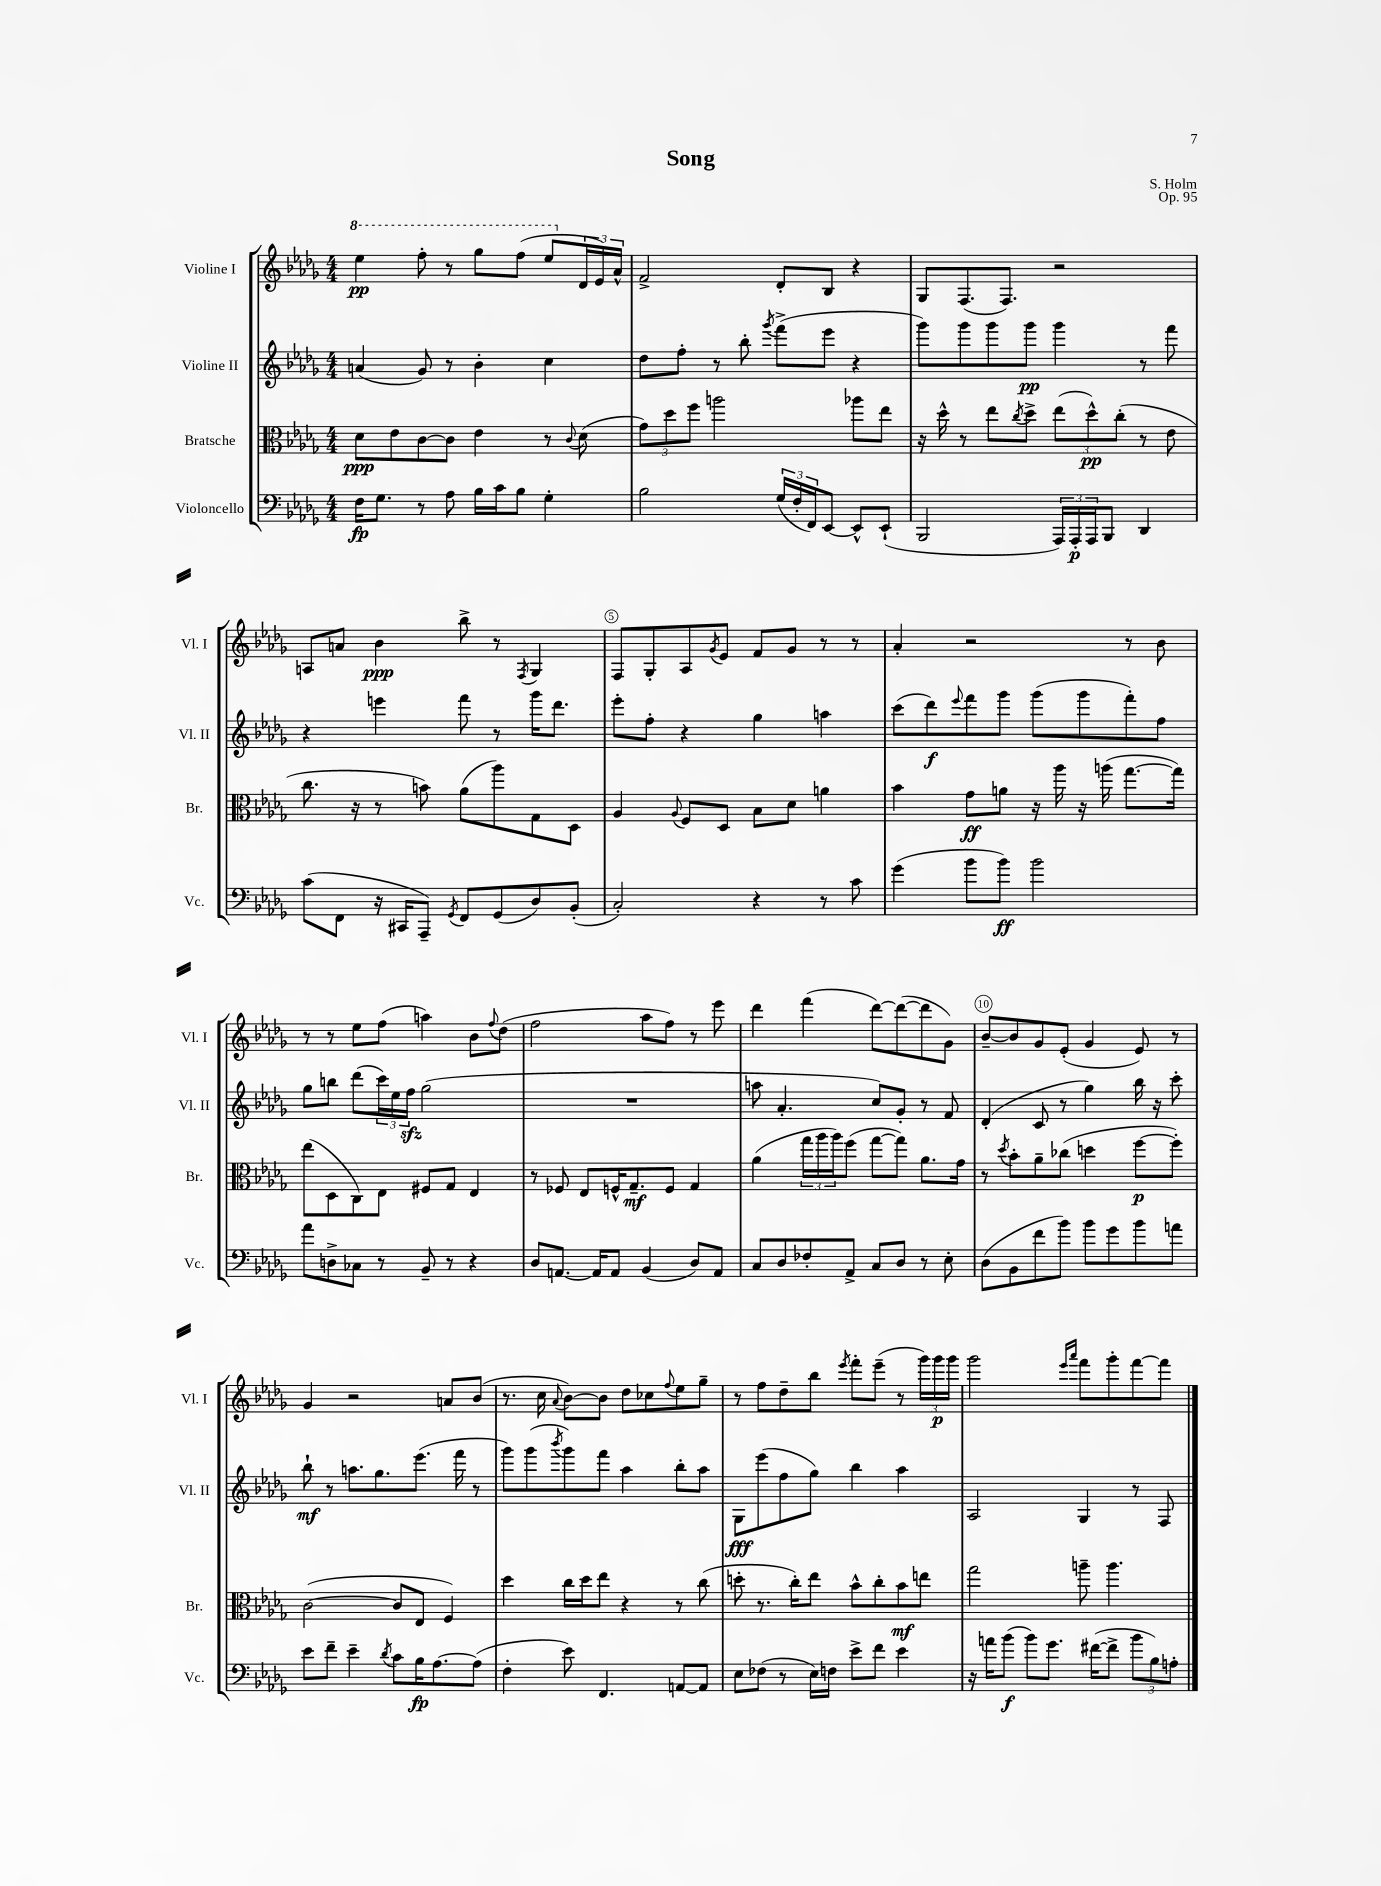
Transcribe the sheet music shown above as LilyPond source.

\header { title = "Song" composer = "S. Holm" opus = "Op. 95" }
<<
\new StaffGroup <<
\new Staff = "s0" \with { instrumentName = "Violine I" shortInstrumentName = "Vl. I" } {
    \clef treble \key des \major \numericTimeSignature \time 4/4
    \ottava #1 ees'''4\pp f'''8-. r8 ges'''8 f'''8( ees'''8 \ottava #0 \tuplet 3/2 { des'16 ees'16) aes'16-^ } |
    f'2-> des'8-. bes8 r4 |
    ges8 f8.( f8.) r2 |
    a8 a'8 bes'4\ppp bes''8-> r8 \acciaccatura { f8 } ges4 |
    f8 ges8-. aes8 \acciaccatura { ges'8 } ees'8 f'8 ges'8 r8 r8 |
    aes'4-. r2 r8 bes'8 |
    r8 r8 ees''8 f''8( a''4) bes'8 \appoggiatura { f''8 } des''8( |
    f''2 aes''8 f''8) r8 ees'''8 |
    des'''4 f'''4( des'''8~) des'''8~( des'''8 ges'8) |
    bes'8~-- bes'8 ges'8 ees'8-.( ges'4 ees'8) r8 |
    ges'4 r2 a'8 bes'8( |
    r8. c''16 \appoggiatura { aes'8 } bes'8~) bes'8 des''8 ces''8 \appoggiatura { f''8 } ees''8 ges''8-- |
    r8 f''8 des''8-- bes''8 \acciaccatura { ees'''8 } f'''8-. ees'''8--( r8 \tuplet 3/2 { ges'''16) ges'''16\p ges'''16 } |
    ges'''2 \grace { ees'''16 aes'''16 } f'''8 ges'''8-. f'''8~ f'''8 \bar "|." |
}
\new Staff = "s1" \with { instrumentName = "Violine II" shortInstrumentName = "Vl. II" } {
    \clef treble \key des \major \numericTimeSignature \time 4/4
    a'4( ges'8) r8 bes'4-. c''4 |
    des''8 f''8-. r8 bes''8-. \acciaccatura { ges'''8 } f'''8->( ees'''8 r4 |
    ges'''8) ges'''8 ges'''8 ges'''8\pp ges'''4 r8 f'''8 |
    r4 e'''4 f'''8 r8 ges'''16 des'''8. |
    ees'''8-. f''8-. r4 ges''4 a''4 |
    c'''8( des'''8\f) \appoggiatura { ees'''8 } f'''8 ges'''8 ges'''8( ges'''8 f'''8-.) f''8 |
    ges''8 b''8 des'''8( \tuplet 3/2 { c'''16) ees''16 f''16\sfz } ges''2( |
    R1 |
    a''8 aes'4.-. c''8) ges'8-. r8 f'8 |
    des'4-.( c'8 r8 ges''4) bes''16 r16 c'''8-. |
    bes''8-!\mf r8 a''8. ges''8. ees'''8.( f'''16 r8 |
    ges'''8) ges'''8( \acciaccatura { bes'''8 } ges'''8) f'''8 aes''4 bes''8-. aes''8 |
    ges8\fff ees'''8( f''8 ges''8) bes''4 aes''4 |
    aes2 ges4 r8 f8 \bar "|." |
}
\new Staff = "s2" \with { instrumentName = "Bratsche" shortInstrumentName = "Br." } {
    \clef alto \key des \major \numericTimeSignature \time 4/4
    des'8\ppp ees'8 c'8~ c'8 ees'4 r8 \appoggiatura { c'8 } des'8( |
    \tuplet 3/2 { ges'8) des''8 f''8 } a''2 aes''8 ees''8 |
    r16 des''16-^ r8 ees''8 \acciaccatura { c''8 } des''8-> \tuplet 3/2 { ees''8( des''8-^\pp) c''8-.( } r8 ees'8 |
    c''8. r16 r8 b'8) aes'8( aes''8) ges8 des8 |
    aes4 \appoggiatura { aes8 } f8 des8 bes8 des'8 a'4 |
    bes'4 ges'8\ff a'8 r16 aes''16 r16 a''16( ges''8.~ ges''16) |
    ees''8( des8 c8) ees8 fis8 ges8 ees4 |
    r8 fes8 ees8 f16-^ ges8.--\mf f8 ges4 |
    aes'4( \tuplet 3/2 { ges''16 aes''16 aes''16) } f''8( ges''8~ ges''8) aes'8. ges'16 |
    r8 \acciaccatura { des''8 } bes'8-. aes'8-- ces''8( d''4 f''8~\p f''8-.) |
    c'2~( c'8 ees8 f4) |
    des''4 c''16 des''16 ees''8 r4 r8 c''8( |
    d''8-. r8. c''16-.) ees''8 bes'8-^ c''8-. bes'8\mf e''8 |
    ges''2 a''8-- a''4. \bar "|." |
}
\new Staff = "s3" \with { instrumentName = "Violoncello" shortInstrumentName = "Vc." } {
    \clef bass \key des \major \numericTimeSignature \time 4/4
    f16\fp ges8. r8 aes8 bes16 c'16 bes8 ges4-. |
    bes2 \tuplet 3/2 { ges16( f16-. f,16) } ees,8~ ees,8-^ ees,8-!( |
    bes,,2 \tuplet 3/2 { aes,,16) aes,,16-.\p aes,,16 } bes,,8 des,4 |
    c'8( f,8 r16 cis,16 aes,,8--) \acciaccatura { ges,8 } f,8 ges,8( des8) bes,8-.( |
    c2-.) r4 r8 c'8 |
    ges'4( bes'8 bes'8\ff) bes'2 |
    aes'8 d8-> ces8 r8 bes,8-- r8 r4 |
    des8 a,8.~ a,16 a,8 bes,4( des8) a,8 |
    c8 des8 fes8-. aes,8-> c8 des8 r8 ees8-. |
    des8( bes,8 f'8 bes'8) bes'8 ges'8 bes'8 a'8 |
    ees'8 f'8-- ees'4-- \acciaccatura { des'8 } c'8 bes16\fp aes8.~ aes8( |
    f4-. ees'8) f,4. a,8~ a,8 |
    ees8 fes8( r8 ees16) f16 ees'8-> f'8 ees'4 |
    r16 a'16 bes'8\f( bes'8) ges'8. fis'16~( fis'8-> \tuplet 3/2 { bes'8 bes8) a8-. } \bar "|." |
}
>>
>>
\layout { \context { \Score \override BarNumber.break-visibility = ##(#f #t #t) barNumberVisibility = #(every-nth-bar-number-visible 5) \override BarNumber.stencil = #(make-stencil-circler 0.1 0.3 ly:text-interface::print) } }
